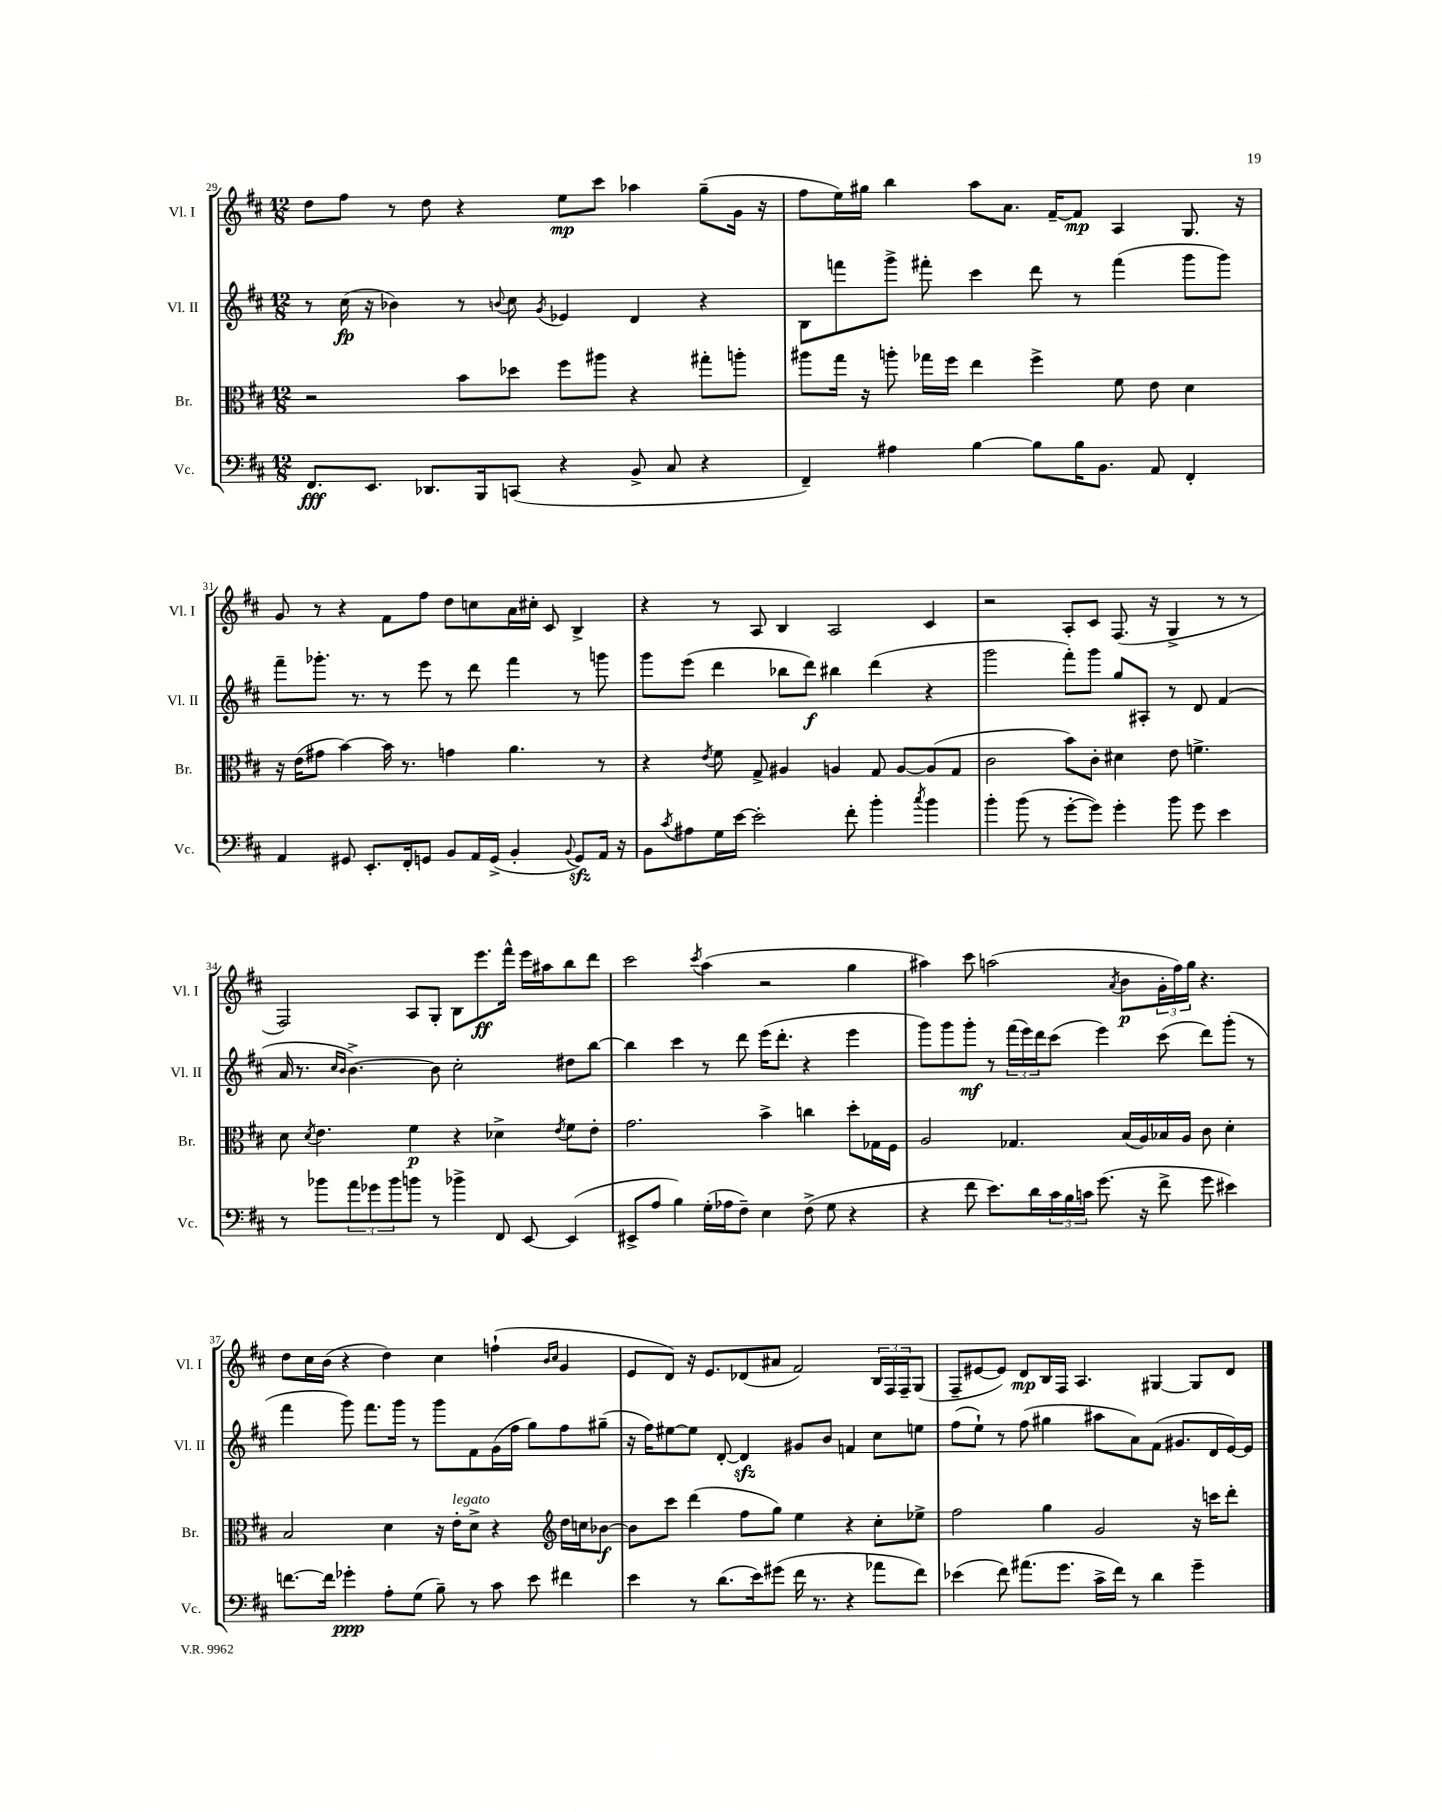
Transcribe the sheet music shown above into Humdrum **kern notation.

**kern	**kern	**kern	**kern
*staff4	*staff3	*staff2	*staff1
*clefF4	*clefC3	*clefG2	*clefG2
*k[f#c#]	*k[f#c#]	*k[f#c#]	*k[f#c#]
*M12/8	*M12/8	*M12/8	*M12/8
8.FF#	2r	8r	8dd
.	.	(16cc#	8ff#
8.EE	.	16r	.
.	.	4b-)	8r
8.DD-	.	.	8dd
.	8b	8r	4r
16BBB	.	.	.
.	.	8qqb	.
(8CC	8dd-	8cc#	.
.	.	8qg	.
4r	8ff#	4e-	8ee
.	8aa#	.	8ccc#
8BB^	4r	4d	4aa-
8C#	.	.	.
4r	8gg#'	4r	(8gg~
.	8aa'	.	16g
.	.	.	16r
=	=	=	=
4FF#~)	8aa#	8B	8ff#
.	16gg	8fff	16ee)
.	16r	.	16gg#
4A#	8aa'	8ggg^	4bb
.	16gg-	8fff#'	.
.	16ff#	.	.
[4B	4ee	4ccc#	8aa
.	.	.	8.a
8B]	4ff#^	8ddd	.
.	.	.	[16f#~
16B	.	8r	8f#]
8.BB	.	.	.
.	8f#	(4fff#	4A
8AA	8e	.	.
4FF#'	4d	8ggg	8.G
.	.	8ggg)	.
.	.	.	16r
=	=	=	=
4AA	16r	8fff#~	8g
.	(16e	.	.
.	8g#	8.ggg-'	8r
8GG#	[4b)	.	4r
.	.	8.r	.
8.EE'	.	.	.
.	16b]	8r	8f#
16FF#'	8.r	.	.
8GG	.	8eee	8ff#
8BB	4g	8r	8dd
16AA	.	8ddd	8cc
(16GG^	.	.	.
4BB'	4.a	4fff#	16a
.	.	.	16cc#'
.	.	.	8c#
8qqBB	.	.	.
8GG)	.	8r	4B^
16AA	8r	8ggg	.
16r	.	.	.
=	=	=	=
8BB	4r	8ggg	4r
8qc#	.	.	.
8A#	.	(8eee	.
.	8qe	.	.
16G	8f#	4ddd	8r
[16e	.	.	.
2e']	8G^	.	8A
.	4A#	8bb-	4B
.	.	8ddd)	.
.	4A	4bb#	2A
8f#'	.	.	.
4b'	8G	(4ddd	.
.	[8A	.	.
8qcc#	.	.	.
4b	(8A]	4r	4c#
.	8G	.	.
=	=	=	=
4b'	2c#	2ggg	2r
(8b	.	.	.
8r	.	.	.
[8g'	8b)	8fff#')	8A'
8g])	8c#'	8ggg	8c#
4g'	4d#	8gg	(8.F#
.	.	8A#'	.
.	.	.	16r
8b	8e	8r	4G^
8g	4.f^	8d	.
4e	.	(4f#	8r
.	.	.	8r
=	=	=	=
8r	8d	16a	2F#)
.	.	8.r	.
.	8qd	.	.
8b-	4.e	.	.
.	.	16qqcc#	.
.	.	16qqb	.
12a	.	[4.b^)	.
12g-	.	.	.
12b-	.	.	.
8b	4f#	.	8A
8r	.	8b]	8G'
4b-^	4r	2cc#'	8B
.	.	.	8.eee
8FF#	4d-^	.	.
.	.	.	16fff#^^
[8EE	.	.	16eee
.	.	.	16aa#
.	8qe	.	.
(4EE]	8f#	8dd#	8bb
.	8e'	[8bb	8ddd
=	=	=	=
8EE#^	2.g	4bb]	2ccc#
8A	.	.	.
4B)	.	4ccc#	.
.	.	.	8qccc#
(16G'	.	8r	(4aa
16A-	.	.	.
8F#~)	.	8ddd	.
4E	4b^	(16eee	2r
.	.	8.ddd'	.
(8F#^	4cc	4r	.
8G	.	.	.
4r	8dd'	4eee	4gg
.	16G-	.	.
.	16F#	.	.
=	=	=	=
4r	2A	8ggg)	4aa#)
.	.	8ggg	.
8f#	.	8ggg'	8ccc#
8.e)	.	8r	(2aa
.	4.G-	(24fff#	.
.	.	24eee)	.
16d	.	.	.
.	.	24ddd	.
24c#	.	(8ccc#	.
24B	.	.	.
24c	.	.	.
(8.g	.	4eee)	.
.	.	.	8qa
.	(16B	.	8b
16r	16A)	.	.
8f#^	16B-	(8ccc#	24g'
.	.	.	24ff#)
.	16A	.	.
.	.	.	24gg
8g	8c#	8ddd)	4.r
4e#)	4d'	(8ggg'	.
.	.	8r	.
=	=	=	=
[8.f	2B	4fff#	8dd
.	.	.	16cc#
16f]	.	.	(16b
4g-'	.	8ggg)	4r
.	.	8.fff#	.
8A'	4d	.	4dd)
.	.	16ggg	.
(8G	.	8r	.
8B~)	16r	8ggg	4cc#
.	16e'	.	.
8r	8d^	8f#	.
8c#	4r	(16g	(4ff`
.	.	16ff#	.
8e	.	8gg)	.
*	*clefG2	*	*
.	.	.	16qqb
.	.	.	16qqcc#
4f#	16dd	8ff#	4g
.	16cc	.	.
.	[8b-	(8gg#~	.
=	=	=	=
4e	8b-]	16r	8e
.	.	16ff#)	.
.	8ccc#	[8ee#	8d)
8r	(4ddd	8ee#]	16r
.	.	.	8.e
(8.d	.	[8d'	.
.	8ff#	4d]	(8d-
16e)	.	.	.
(8g#	8gg)	.	8a#
16f#	4ee	8g#	2f#)
8.r	.	.	.
.	.	8b	.
4r	4r	4f	.
8a-	8cc#'	8cc#	24B
.	.	.	24F#
.	.	.	24F#~
8f#)	8ee-^	8ee	(8G
=	=	=	=
(4e-	2ff#	(8ff#	8F#~
.	.	8ee`)	[8e#
8f#)	.	8r	8e#])
(8.a#	.	(8ff#	8d
.	4gg	4gg#	16B
8.g	.	.	16F#
.	.	.	4.A
16c#^	2g	8aa#	.
16f#)	.	.	.
8r	.	8a)	.
4d	.	(8f#	[4G#
.	.	8.g#	.
4g~	16r	.	8G#]
.	16ccc	16d	.
.	8ddd'	[16e)	8d
.	.	16e]	.
==	==	==	==
*-	*-	*-	*-
